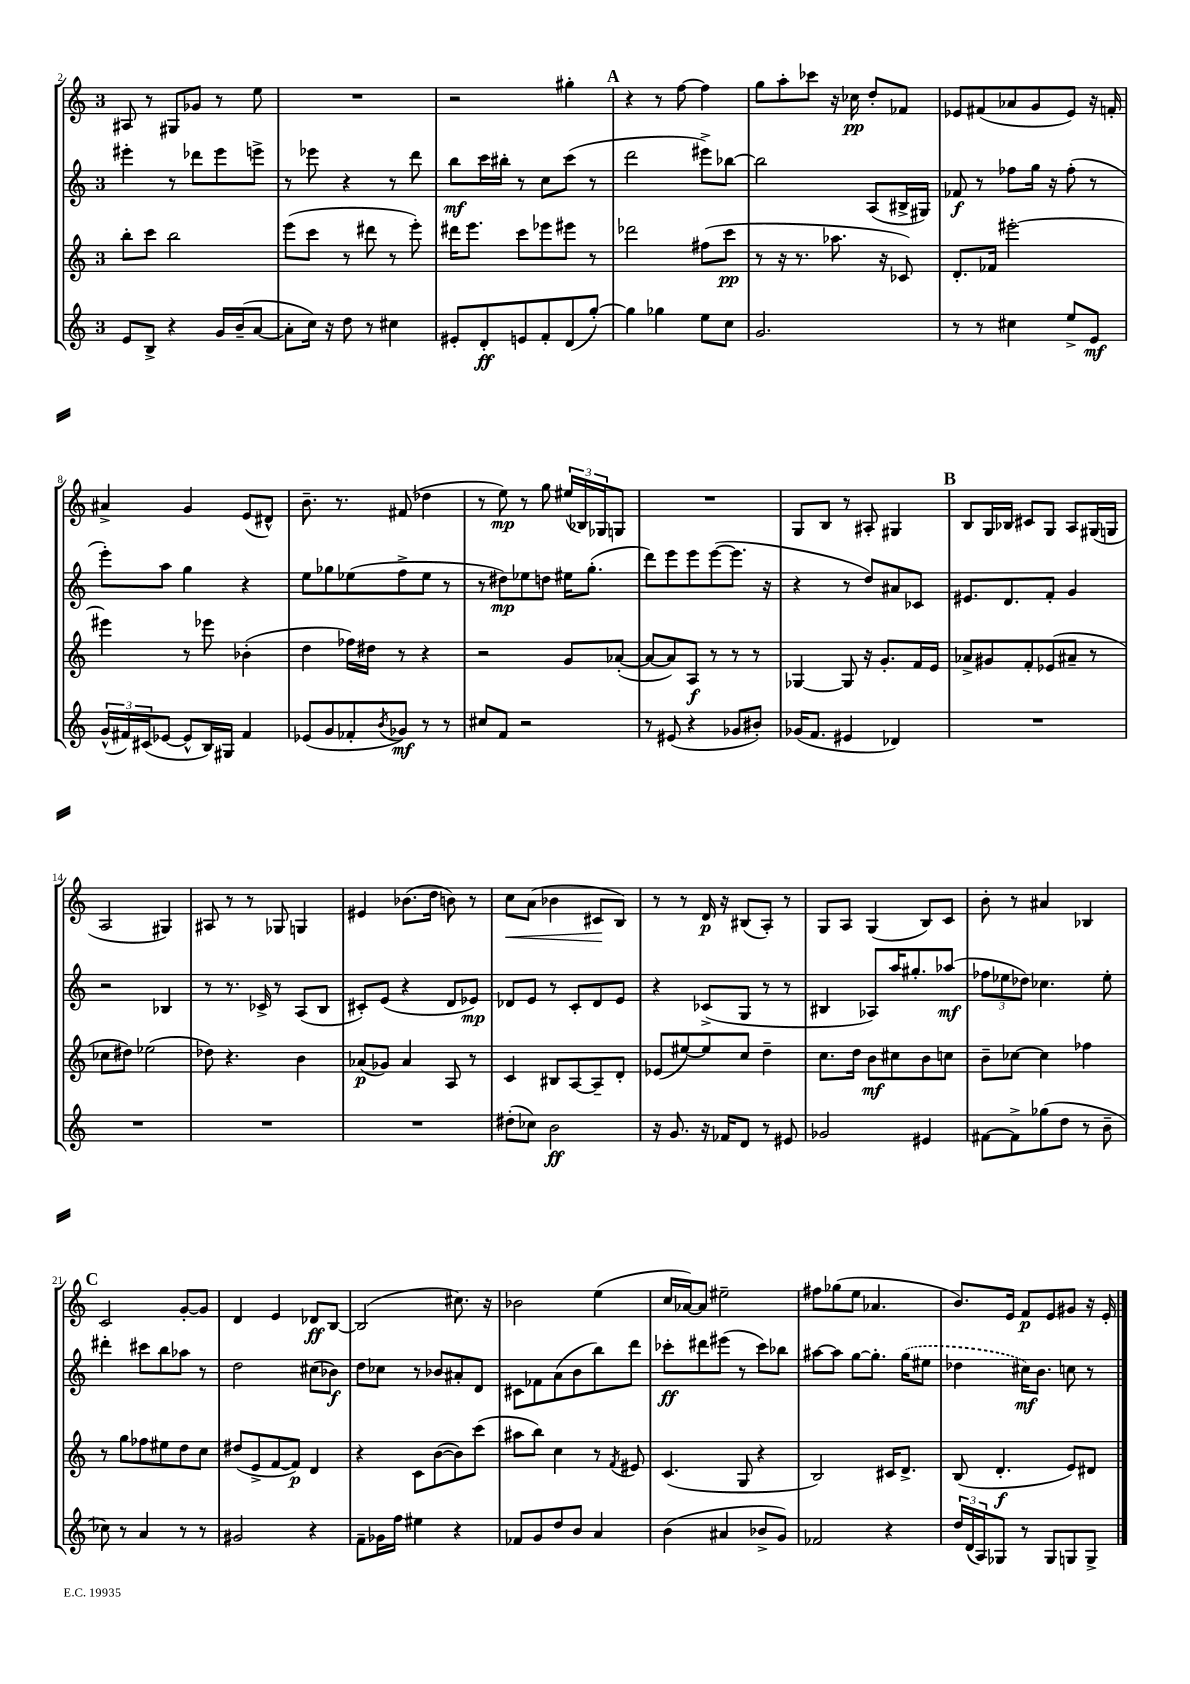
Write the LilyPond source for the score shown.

<<
\new StaffGroup <<
\new Staff = "s0" {
    \clef treble \key c \major \once \override Staff.TimeSignature.style = #'single-digit \time 3/4
    ais8 r8 gis8 ges'8 r8 e''8 |
    R2. |
    r2 gis''4-. |
    \mark \markup { \bold "A" } r4 r8 f''8~ f''4 |
    g''8 a''8-. ces'''8 r16 ces''16\pp d''8-. fes'8 |
    ees'8 fis'8( aes'8 g'8 ees'8) r16 f'16-. |
    ais'4-> g'4 e'8( dis'8-^) |
    b'8.-- r8. fis'8( des''4 |
    r8 e''8\mp) r8 g''8 \tuplet 3/2 { eis''16( bes16) ges16 } g8 |
    R2. |
    g8 b8 r8 ais8-. gis4 |
    \mark \markup { \bold "B" } b8 g16 bes16 cis'8 g8 a8 gis16( g16 |
    a2 gis4) |
    ais8 r8 r8 ges8 g4 |
    eis'4 bes'8.( d''16 b'8) r8 |
    c''8\< a'8( bes'4 cis'8\! b8) |
    r8 r8 d'16\p r16 bis8( a8-.) r8 |
    g8 a8 g4( b8) c'8 |
    b'8-. r8 ais'4 bes4 |
    \mark \markup { \bold "C" } c'2 g'8~-. g'8 |
    d'4 e'4 des'8\ff b8~ |
    b2( cis''8.) r16 |
    bes'2 e''4( |
    c''16 aes'16~) aes'8 eis''2-- |
    fis''8 ges''8( e''8 aes'4. |
    b'8.) e'16 f'8\p e'8 gis'8 r16 e'16-. \bar "|." |
}
\new Staff = "s1" {
    \clef treble \key c \major \once \override Staff.TimeSignature.style = #'single-digit \time 3/4
    eis'''4-. r8 des'''8 eis'''8 e'''8-> |
    r8 ees'''8 r4 r8 d'''8 |
    b''8\mf c'''16 bis''16-. r8 c''8 c'''8( r8 |
    \mark \markup { \bold "A" } d'''2 eis'''8->) bes''8~ |
    bes''2 a8( bis16-> gis16) |
    fes'8\f r8 fes''8 g''16 r16 fes''8-.( r8 |
    e'''8-.) a''8 g''4 r4 |
    e''8 ges''8 ees''8( f''8-> ees''8 r8 |
    r8 dis''8\mp) ees''8 d''8 eis''16 g''8.-.( |
    d'''8) e'''8 e'''8 e'''8~( e'''8. r16 |
    r4 r8 d''8) ais'8 ces'8 |
    \mark \markup { \bold "B" } eis'8. d'8. f'8-. g'4 |
    r2 bes4 |
    r8 r8. ces'16-> r8 a8( b8 |
    cis'8-.) e'8( r4 d'8 ees'8\mp) |
    des'8 e'8 r8 c'8-. des'8 e'8 |
    r4 ces'8->( g8 r8 r8 |
    bis4 aes8) a''16 gis''8.-. aes''8\mf( |
    \tuplet 3/2 { fes''8 ees''8 des''8) } ces''4. ees''8-. |
    \mark \markup { \bold "C" } dis'''4-. cis'''8 b''8 aes''8 r8 |
    d''2 cis''8( bes'8\f) |
    d''8 ces''8 r8 bes'8 ais'8-. d'8 |
    cis'8 fes'8 a'8( b'8 b''8) d'''8 |
    ces'''8-.\ff dis'''8 eis'''8( r8 ces'''8) bes''8 |
    ais''8~ ais''8 g''8~ g''8.-. \once \slurDashed g''16( eis''8 |
    des''4 cis''16\mf) b'8. c''8 r8 \bar "|." |
}
\new Staff = "s2" {
    \clef treble \key c \major \once \override Staff.TimeSignature.style = #'single-digit \time 3/4
    b''8-. c'''8 b''2 |
    e'''8( c'''8 r8 dis'''8 r8 e'''8-.) |
    dis'''16 e'''8. c'''8 ees'''8 eis'''8 r8 |
    \mark \markup { \bold "A" } des'''2 fis''8( c'''8\pp |
    r8 r16 r8. aes''8. r16 ces'8) |
    d'8.-. fes'16 eis'''2~-. |
    eis'''4 r8 ees'''8 bes'4-.( |
    d''4 fes''16) dis''16 r8 r4 |
    r2 g'8 aes'8~-.( |
    aes'8~ aes'8) a8\f r8 r8 r8 |
    ges4~ ges8 r16 g'8.-. f'16 e'16 |
    \mark \markup { \bold "B" } aes'8-> gis'8 f'8-. ees'8( ais'8-- r8 |
    ces''8 dis''8) ees''2( |
    des''8) r4. b'4 |
    aes'8\p( ges'8) aes'4 a8 r8 |
    c'4 bis8 a8~ a8-- d'8-. |
    ees'8( eis''8~) eis''8 c''8 d''4-- |
    c''8. d''16 b'8\mf cis''8 b'8 c''8 |
    b'8-- ces''8~ ces''4 fes''4 |
    \mark \markup { \bold "C" } r8 g''8 fes''8 eis''8 d''8 c''8 |
    dis''8( e'8-> f'8~ f'8\p) d'4 |
    r4 c'8 b'8~( b'8) c'''8( |
    ais''8 b''8) c''4 r8 \acciaccatura { f'8 } eis'8 |
    c'4.( g8 r4 |
    b2) cis'16 d'8.-> |
    b8( d'4.-.\f e'8) dis'8 \bar "|." |
}
\new Staff = "s3" {
    \clef treble \key c \major \once \override Staff.TimeSignature.style = #'single-digit \time 3/4
    e'8 b8-> r4 g'16 b'16--( a'8~ |
    a'8-. c''16) r16 d''8 r8 cis''4 |
    eis'8-. d'8-.\ff e'8 f'8-. d'8( g''8~-.) |
    \mark \markup { \bold "A" } g''4 ges''4 e''8 c''8 |
    g'2. |
    r8 r8 cis''4 e''8-> e'8\mf |
    \tuplet 3/2 { g'16-^( fis'16) cis'16( } ees'8~ ees'8-^ b16) gis16 fis'4 |
    ees'8( g'8 fes'8-. \acciaccatura { b'8 } ges'8\mf) r8 r8 |
    cis''8 f'8 r2 |
    r8 eis'8( r4 ges'8 bis'8-.) |
    ges'16( f'8. eis'4 des'4) |
    \mark \markup { \bold "B" } R2. |
    R2. |
    R2. |
    R2. |
    dis''8-.( ces''8) b'2\ff |
    r16 g'8. r16 fes'16 d'8 r8 eis'8 |
    ges'2 eis'4 |
    fis'8~ fis'8-> ges''8( d''8 r8 b'8-- |
    \mark \markup { \bold "C" } ces''8) r8 a'4 r8 r8 |
    gis'2 r4 |
    f'8-- ges'16 f''16 eis''4 r4 |
    fes'8 g'8 d''8 b'8 a'4 |
    b'4( ais'4 bes'8-> g'8) |
    fes'2 r4 |
    \tuplet 3/2 { d''16 d'16( a16) } ges8 r8 ges8 g8 g8-> \bar "|." |
}
>>
>>
\layout { \context { \Score currentBarNumber = #2 } }
